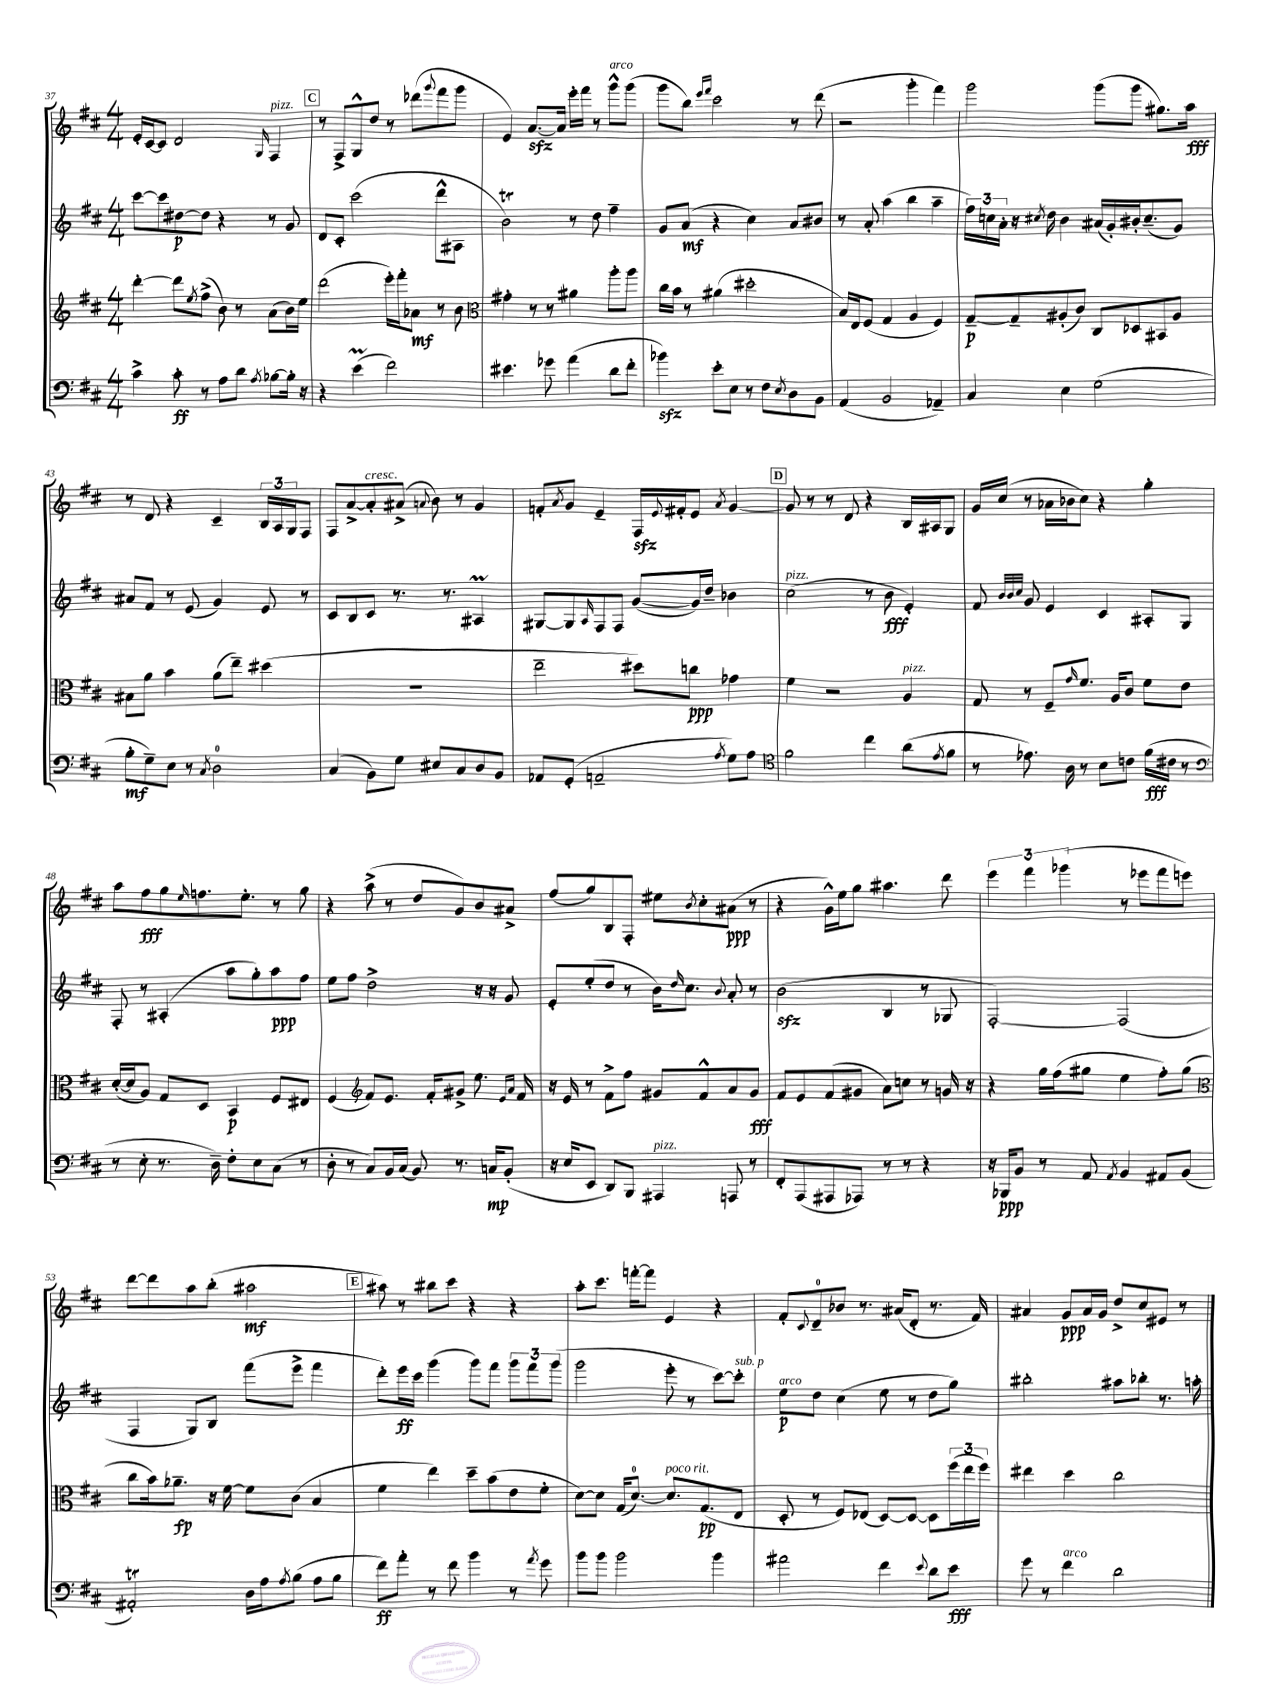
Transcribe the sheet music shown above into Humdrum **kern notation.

**kern	**kern	**kern	**kern
*staff4	*staff3	*staff2	*staff1
*clefF4	*clefG2	*clefG2	*clefG2
*k[f#c#]	*k[f#c#]	*k[f#c#]	*k[f#c#]
*M4/4	*M4/4	*M4/4	*M4/4
4c#^	[4ddd'	[8ccc#	16e'
.	.	.	[16c#
.	.	8ccc#]	8c#]
8c#'	8ddd]	[8dd#	2d
.	8qee	.	.
8r	(8ff#^	8dd#]	.
8A	8b)	4r	.
8d	8r	.	.
8qA	.	.	16qqG
[8B-	(8a	8r	4F#
16B-']	16b)	8g	.
16r	16ee	.	.
=	=	=	=
4r	(2ddd	8d	8r
.	.	8c#'	8F#^
(4e	.	(2ccc#	8G^^
.	.	.	8dd
2f#)	16eee')	.	8r
.	16fff#'	.	.
.	8a-	.	(8ddd-
.	.	.	8qqggg
.	8r	8ddd^^	8fff#
.	8b	8A#	8ggg
=	=	=	=
*	*clefC3	*	*
4.e#	4g#'	2b)	4e)
.	8r	.	[8.a
8g-	8r	.	.
.	.	.	16a]
(4a	4a#	8r	16eee'
.	.	.	16fff#
.	.	8dd	8r
8d	8aa'	4ff#~	8ggg^^
8f#'	8aa	.	(8ggg
=	=	=	=
4b-)	16cc#	8g	8ggg
.	16b	.	.
.	8r	(8a	8bb)
.	.	.	16qqeee
.	.	.	16qqfff#
8e'	(4a#	4r	2ccc#
8E	.	.	.
8r	2dd#'	4cc#)	.
8F#	.	.	.
8qE	.	.	.
8D	.	8a	8r
8BB	.	8b#	(8ddd
=	=	=	=
(4AA	16B)	8r	2r
.	16E	.	.
.	(8F#	8a'	.
2BB	4G	(4aa	.
.	4A	4bb	4ggg'
4AA-~)	4F#)	4aa~	4fff#)
=	=	=	=
4C#	[8G~	24ff#)	2ggg
.	.	24cc	.
.	.	24a'	.
.	8G~]	16r	.
.	.	8qcc#	.
.	.	16dd	.
4E	(8A#'	4b	.
.	8c#)	.	.
(2G	8C#	(16a#	(8ggg
.	.	16g')	.
.	8D-	16b#'	8ggg
.	.	(8.cc#~	.
.	8BB#	.	8.gg#)
.	8A#	8g)	.
.	.	.	16aa
=	=	=	=
8B'	8B#	8a#	8r
8G~)	8a	8f#	8d
8E	4b	8r	4r
8r	.	(8e	.
8qC#	.	.	.
2D	(8a	4g)	4c#~
.	8ee~)	.	.
.	(4dd#	8e	24B
.	.	.	24A
.	.	.	24G
.	.	8r	8F#
=	=	=	=
(4C#	1r	8c#	8F#
.	.	8B	[8a^
8BB)	.	8c#	8a']
8G	.	8.r	(8a#^
.	.	.	8qqa
8E#	.	.	8b)
.	.	8.r	.
8C#	.	.	8r
8D	.	4A#	4g
8BB	.	.	.
=	=	=	=
8AA-	2ee~	[8G#	8f'
.	.	.	8qa
(8GG'	.	8G#]	8g
.	.	16qqA	.
2AA~	.	8F#	4e~
.	.	8F#	.
.	8dd#)	([8g	16F#
.	.	.	8qqe
.	.	.	16f#'
.	8cc	16g])	8e
.	.	16dd~	.
8qA	.	.	8qa
8G)	4g-	4b-	[4g
8A	.	.	.
=	=	=	=
*clefC4	*	*	*
2f#	4f#	(2cc#	8g]
.	.	.	8r
.	2r	.	8r
.	.	.	8d
4cc#	.	8r	4r
.	.	8b	.
(8a	4A	4e')	16B
.	.	.	16A#
8qe	.	.	.
8f#	.	.	8G
=	=	=	=
8r	8G	8f#	16g
.	.	.	(16cc#
.	.	32qqb	.
.	.	32qqb	.
.	.	32qqcc#	.
8.e-)	8r	8g	8r
.	8F#~	4e	16a-
16A	.	.	16b-
.	16qqg	.	.
8r	8.f#	.	8cc#)
8B	.	4c#	4r
.	16A	.	.
8c	8c#	.	.
(16f#	8f#	8A#'	4gg'
16c#	.	.	.
8r	8e	8G	.
=	=	=	=
*clefF4	*	*	*
8r	([16d'	8F#'	8aa
.	16d]	.	.
8E'	8A)	8r	8ff#
8.r	8G	(4A#'	8gg
.	.	.	16qqee
.	8D	.	8.ff
16D~)	.	.	.
8F#'	4BB	8aa	.
.	.	.	8.ee'
8E	.	8gg')	.
(8C#	8F#	8aa	8r
8r	8E#	8ff#	8gg
=	=	=	=
8D'	(4F#	8ee	4r
8r	.	8ff#	.
*	*clefG2	*	*
8C#)	8f#)	2dd^	(8aa^
16BB	8.e	.	8r
(16C#	.	.	.
8BB)	.	.	8dd
.	16f#'	.	.
8.r	8g#^	.	8g)
.	8.ee	16r	8b
16C	.	16r	.
(8BB'	.	8g	8a#^
.	16qqe	.	.
.	16qqa	.	.
.	16f#	.	.
=	=	=	=
16r	16r	8e'	(8ff#
16E	16e	.	.
8EE	8r	(8ee'	8gg)
8DD)	8f#^	8dd	8B
8BBB	8ff#	8r	8F#'
4AAA#	8g#	16b)	8ee#
.	.	16qqdd	.
.	.	8.cc#	.
.	.	.	8qb
.	8f#^^	.	8cc#'
.	.	8qqb	.
8AAA	8a	8a'	(8a#
8r	8g#	8r	8r
=	=	=	=
8FF#'	8f#	(2b	4r
(8AAA	8e	.	.
8AAA#	(8f#	.	16g^^)
.	.	.	16ee
8AAA-)	8g#	.	8gg
8r	8a)	4B	4.aa#
8r	8cc	.	.
4r	8r	8r	.
.	16g	8G-	8ddd
.	16r	.	.
=	=	=	=
16r	4r	[2F#')	6eee
16BBB-	.	.	.
8BB	.	.	.
.	.	.	6fff#
8r	16gg	.	.
.	(16ff#	.	.
.	.	.	(6ggg-
8AA	8gg#	.	.
8qAA	.	.	.
4BB	4ee	(2F#]	8r
.	.	.	8eee-
8AA#	8ff#')	.	8fff#
(8BB	(8gg#	.	8eee)
=	=	=	=
*	*clefC3	*	*
2AA#')	8cc#	4F#	[8ddd
.	16b)	.	8ddd]
.	8.a-~	.	.
.	.	8G)	8aa
.	16r	8B	(8bb'
.	[16f#	.	.
16D	8f#]	(8fff#	2aa#
16A	.	.	.
8qA	.	.	.
(8B	(8c#	8eee^	.
8A	4B	4fff#	.
8B	.	.	.
=	=	=	=
8f#)	4f#	8ddd')	8aa#)
8a'	.	16eee	8r
.	.	16ccc#	.
8r	4ee)	(4ggg	8bb#
8f#	.	.	8ccc#
4b	8dd~	8ggg)	4r
.	(8b	8fff#	.
8r	8e	12ggg	4r
.	.	12fff#	.
8qa	.	.	.
8g	8f#'	.	.
.	.	(12ggg	.
=	=	=	=
8b	[8d)	2ggg	8aa'
8b	8d]	.	8.ccc#
2b	(16G	.	.
.	[8.d)	.	[16fff'
.	.	.	8fff]
.	8.d]	8eee'	4e
.	.	8r	.
.	(8.G	.	.
4b	.	[8ccc#)	4r
.	8E	8ccc#']	.
=	=	=	=
2a#	8D'	8ee	8f#'
.	.	.	8qqc#
.	8r	8dd	8d~
.	8F#)	(4cc#	8b-
.	(8E-	.	8.r
4f#	[8D)	8ee	.
.	.	.	(16a#
.	8D_	8r	8d'
8qqe	.	.	.
8d	8D]	8dd	8.r
8e	(24ff#	8gg)	.
.	24ee	.	.
.	.	.	16f#)
.	24ff#)	.	.
=	=	=	=
8g	4ee#	2bb#'	4a#
8r	.	.	.
4f#	4dd	.	8g
.	.	.	16a#
.	.	.	16g
2d	2cc#	8aa#	8dd^
.	.	8bb-'	8cc#
.	.	8.r	8e#
.	.	.	8r
.	.	16aa'	.
==	==	==	==
*-	*-	*-	*-
